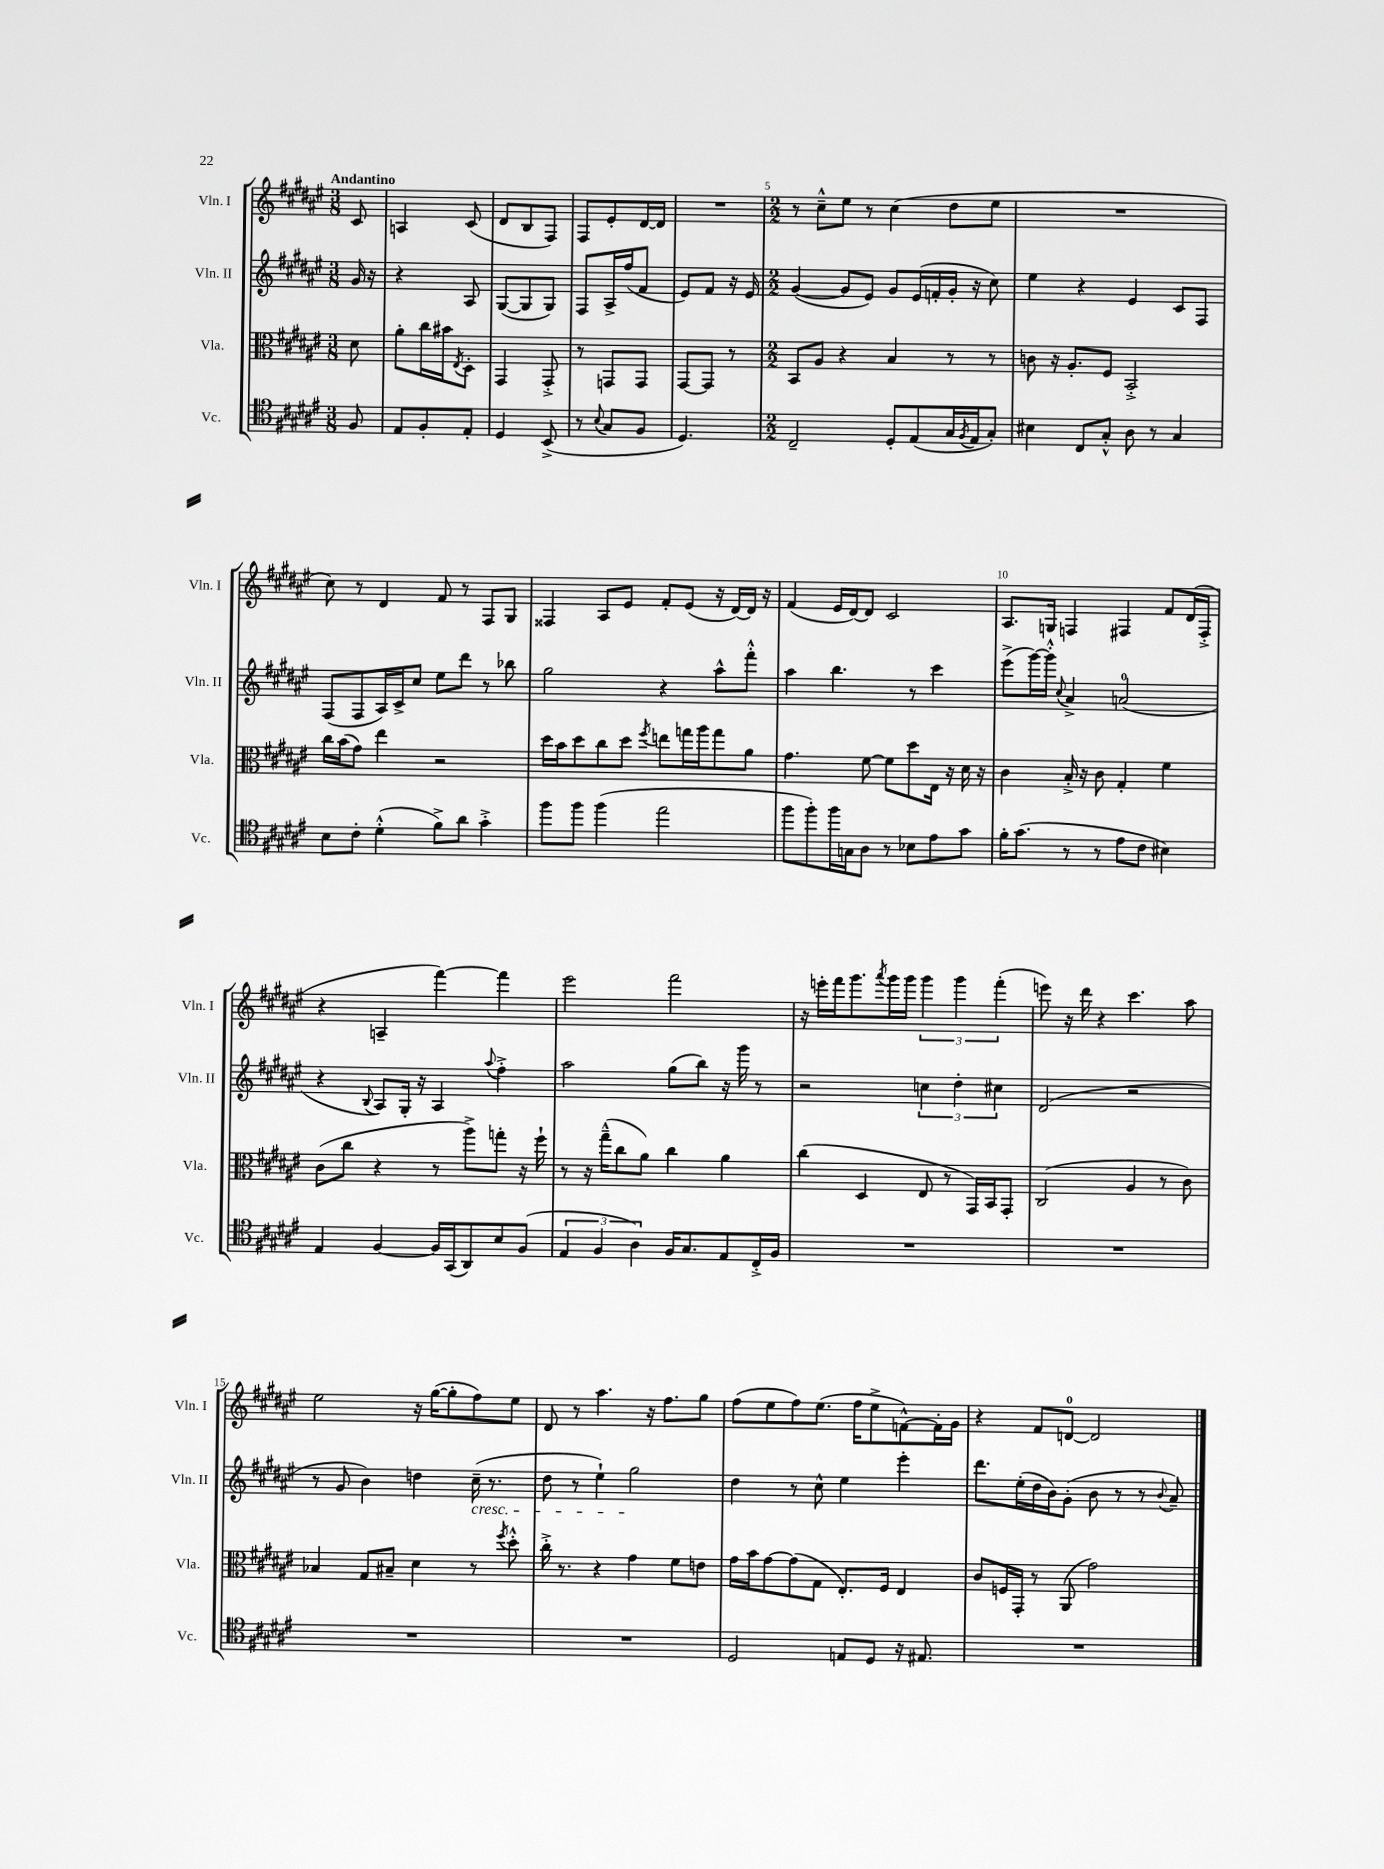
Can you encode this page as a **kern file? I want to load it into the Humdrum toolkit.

**kern	**kern	**kern	**kern
*part4	*part3	*part2	*part1
*staff4	*staff3	*staff2	*staff1
*I"Vc.	*I"Vla.	*I"Vln. II	*I"Vln. I
*I'Vc.	*I'Vla.	*I'Vln. II	*I'Vln. I
*clefC4	*clefC3	*clefG2	*clefG2
*k[f#c#g#d#a#e#]	*k[f#c#g#d#a#e#]	*k[f#c#g#d#a#e#]	*k[f#c#g#d#a#e#]
*M3/8	*M3/8	*M3/8	*M3/8
=	=	=	=
!	!	!	!LO:TX:a:B:t=Andantino
8F#/	8d#\	16g#/	8c#/
.	.	16r	.
=1	=1	=1	=1
8E#/L	8a#'\L	4r	4An/
8F#'/	16cc#\L	.	.
.	16b#X\J	.	.
.	8qE#/	.	.
8E#'/J	8D#'\J	8A#/	(8c#/
=2	=2	=2	=2
4D#/	4GG#/	([8G#/L	8d#/L
.	.	8G#/]	8B/
(8BB^/	8GG#'^/	8G#/J)	8F#/J)
=3	=3	=3	=3
8r	8r	8F#/L	8F#/L
8qqB/	.	.	.
8G#/L	8GGn/L	16A#^/L	8e#'/
.	.	(16ff#/J	.
8F#/J	8GG/J	8f#/J	[16d#/L
.	.	.	16d#/JJ]
=4	=4	=4	=4
4.D#/)	[8GG#/L	8e#/L)	4.r
.	8GG#/J]	8f#/J	.
.	8r	16r	.
.	.	16e#/	.
=5	=5	=5	=5
*M2/2	*M2/2	*M2/2	*M2/2
2C#~/	8BB/L	([4g#/	8r
.	8A#/J	.	8cc#~^^\L
.	4r	8g#/L]	8ee#\J
.	.	8e#/J)	8r
8D#'/L	4B/	8g#/L	(4cc#\
(8E#/	.	(16e#/L	.
.	.	16fn'/	.
16G#/L	8r	16g#'/JJ	8dd#\L
8qF#/	.	.	.
16E#/J	.	16r	.
8G#'/J)	8r	8cc#\)	8ee#\J
=6	=6	=6	=6
4B#X\	8cn\	4ee#\	1r
.	16r	.	.
.	8.A#'/L	.	.
8C#/L	.	4r	.
8G#'^^/J	8F#/J	.	.
8A#\	2BB'^/	4e#/	.
8r	.	.	.
4G#/	.	8c#/L	.
.	.	8F#/J	.
!!LO:LB:g=z
=7	=7	=7	=7
8B\L	16cc#\LL	(8F#/L	8cc#\)
.	(16b\J	.	.
8c#'\J	8g#\J)	8F#/	8r
(4d#'^^\	4ee#\	16A#/L)	4d#/
.	.	16c#^/J	.
.	.	8cc#/J	.
8f#^\L)	2r	8ee#\L	8f#/
8a#\J	.	8ddd#\J	8r
4g#'^\	.	8r	8F#/L
.	.	8bb-X\	8G#/J
=8	=8	=8	=8
8ff#\L	16dd#\LL	2gg#\	4F##X/
.	16b\J	.	.
8ff#\J	8dd#\	.	.
(4ff#\	8cc#\	.	8A#/L
.	8dd#\J	.	8e#/J
.	8qff#/	.	.
2ee#\	8een\L	4r	8f#'/L
.	16ggn\L	.	(8e#/J
.	16aa#\J	.	.
.	8gg\	8aa#^^\L	16r
.	.	.	[16d#/LL)
.	8a#\J	8fff#'^^\J	16d#/JJ]
.	.	.	16r
=9	=9	=9	=9
8ff#\L	4.g#\	4aa#\	(4f#/
8ff#'\)	.	.	.
16ff#\L	.	4.bb\	16e#/LL
16Gn\J	.	.	[16d#/J)
8A#\J	[8f#\	.	8d#/J]
8r	8f#\L]	.	2c#/
8B-X\L	8dd#\	8r	.
8e#\	16E#\Jk	4ccc#\	.
.	16r	.	.
8g#\J	16d#\	.	.
.	16r	.	.
=10	=10	=10	=10
16f#'\KL	4c#\	(8eee#^\L	8.A#/L
(8.g#\J	.	.	.
.	.	[16ggg#\L)	.
.	.	16ggg#'^^\JJ]	16Gn/Jk
.	.	8qqcc#/	.
8r	16B'^/	4a#^/	4Fn/
.	16r	.	.
8r	8c#\	.	.
8e#\L	4G#'/	(2an/	4F#X/
8c#\J	.	.	.
4B#X\)	4f#\	.	8f#/L
.	.	.	(16d#/L
.	.	.	16F#'^/JJ
!!LO:LB:g=z
=11	=11	=11	=11
4E#/	(8c#\L	4r	4r
.	8cc#\J	.	.
.	.	8qqB/	.
[4F#/	4r	8A#/L)	4An~/
.	.	16G#'/Jk	.
.	.	16r	.
16F#/LL]	8r	4A#/	[4fff#\)
(16GG#/J	.	.	.
8AA#/)	8aa#^\L)	.	.
.	.	8qqaa#/	.
8B/	8ggn'\J	4ff#'^\	4fff#\]
(8F#/J	16r	.	.
.	16ff#`\	.	.
=12	=12	=12	=12
6E#/	8r	2aa#\	2eee#\
.	16r	.	.
6F#/	.	.	.
.	(16gg#~^^\KL	.	.
.	8cc#\	.	.
6A#\)	.	.	.
.	8a#\J)	.	.
16F#/KL	4cc#\	(8gg#\L	2fff#\
8.G#/	.	.	.
.	.	8bb\J)	.
8E#/	4a#\	16r	.
.	.	16ggg#\	.
16C#'^/L	.	8r	.
16F#/JJ	.	.	.
=13	=13	=13	=13
1r	(4cc#\	2r	16r
.	.	.	16eeen'\LL
.	.	.	16fff#\J
.	.	.	8.ggg#\
.	4D#/	.	.
.	.	.	8qaaa#/
.	.	.	16ggg#\L
.	.	.	16ggg#\JJ
.	8E#/	6ccn\	6ggg#\
.	8r	.	.
.	.	6dd#'\	6ggg#\
.	16GG#/LL)	.	.
.	16BB/J	.	.
.	.	6cc#X\	(6fff#'\
.	8GG#'/J	.	.
=14	=14	=14	=14
1r	(2C#/	(2d#/	8eeen\)
.	.	.	16r
.	.	.	16ddd#\
.	.	.	4r
.	4A#/	2r	4.ccc#\
.	8r	.	.
.	8c#\)	.	8aa#\
!!LO:LB:g=z
=15	=15	=15	=15
1r	4B-X/	8r	2ee#\
.	.	8g#/	.
.	8G#/L	4b\)	.
.	8B#X~/J	.	.
.	4d#\	4ddn\	16r
.	.	.	([16gg#\KL
.	.	.	8gg#'\]
!	!	!LO:TX:b:i:t=cresc.	!
.	8r	(16cc#~\	8ff#\)
.	.	8.r	.
.	8qff#/	.	.
.	8dd#'^^\	.	8ee#\J
=16	=16	=16	=16
1r	16cc#'^\	8dd#\	8d#/
.	8.r	.	.
.	.	8r	8r
.	4r	4ee#`\)	4.aa#\
.	4g#\	2gg#\	.
.	.	.	16r
.	.	.	8.ff#\L
.	8f#\L	.	.
.	8en\J	.	8gg#\J
=17	=17	=17	=17
2D#/	16g#\LL	4dd#\	(8ff#\L
.	16b\J	.	.
.	[8g#\	.	8ee#\
.	(8g#\]	8r	8ff#\)
.	8G#\J	8cc#^^\	(8.ee#\J
8En/L	8.E#'/L)	4ee#\	.
.	.	.	16ff#\KL
8D#/J	.	.	8ee#^\
.	16F#/Jk	.	.
16r	4E#/	4eee#'\	[8fn^^\)
8.E#X/	.	.	.
.	.	.	16f'\L]
.	.	.	16g#\JJ
=18	=18	=18	=18
1r	8c#/L	8.ddd#\L	4r
.	16Fn/L	.	.
.	16GG#'/JJ	(16ee#'\L	.
.	8r	16dd#\	8f#/L
.	.	16b\J)	.
.	(8AA#/	(8g#'\J	[8dn/J
.	2g#\)	8b\	2d/]
.	.	8r	.
.	.	8r	.
.	.	8qqb/	.
.	.	8a#~/)	.
==	==	==	==
*-	*-	*-	*-
